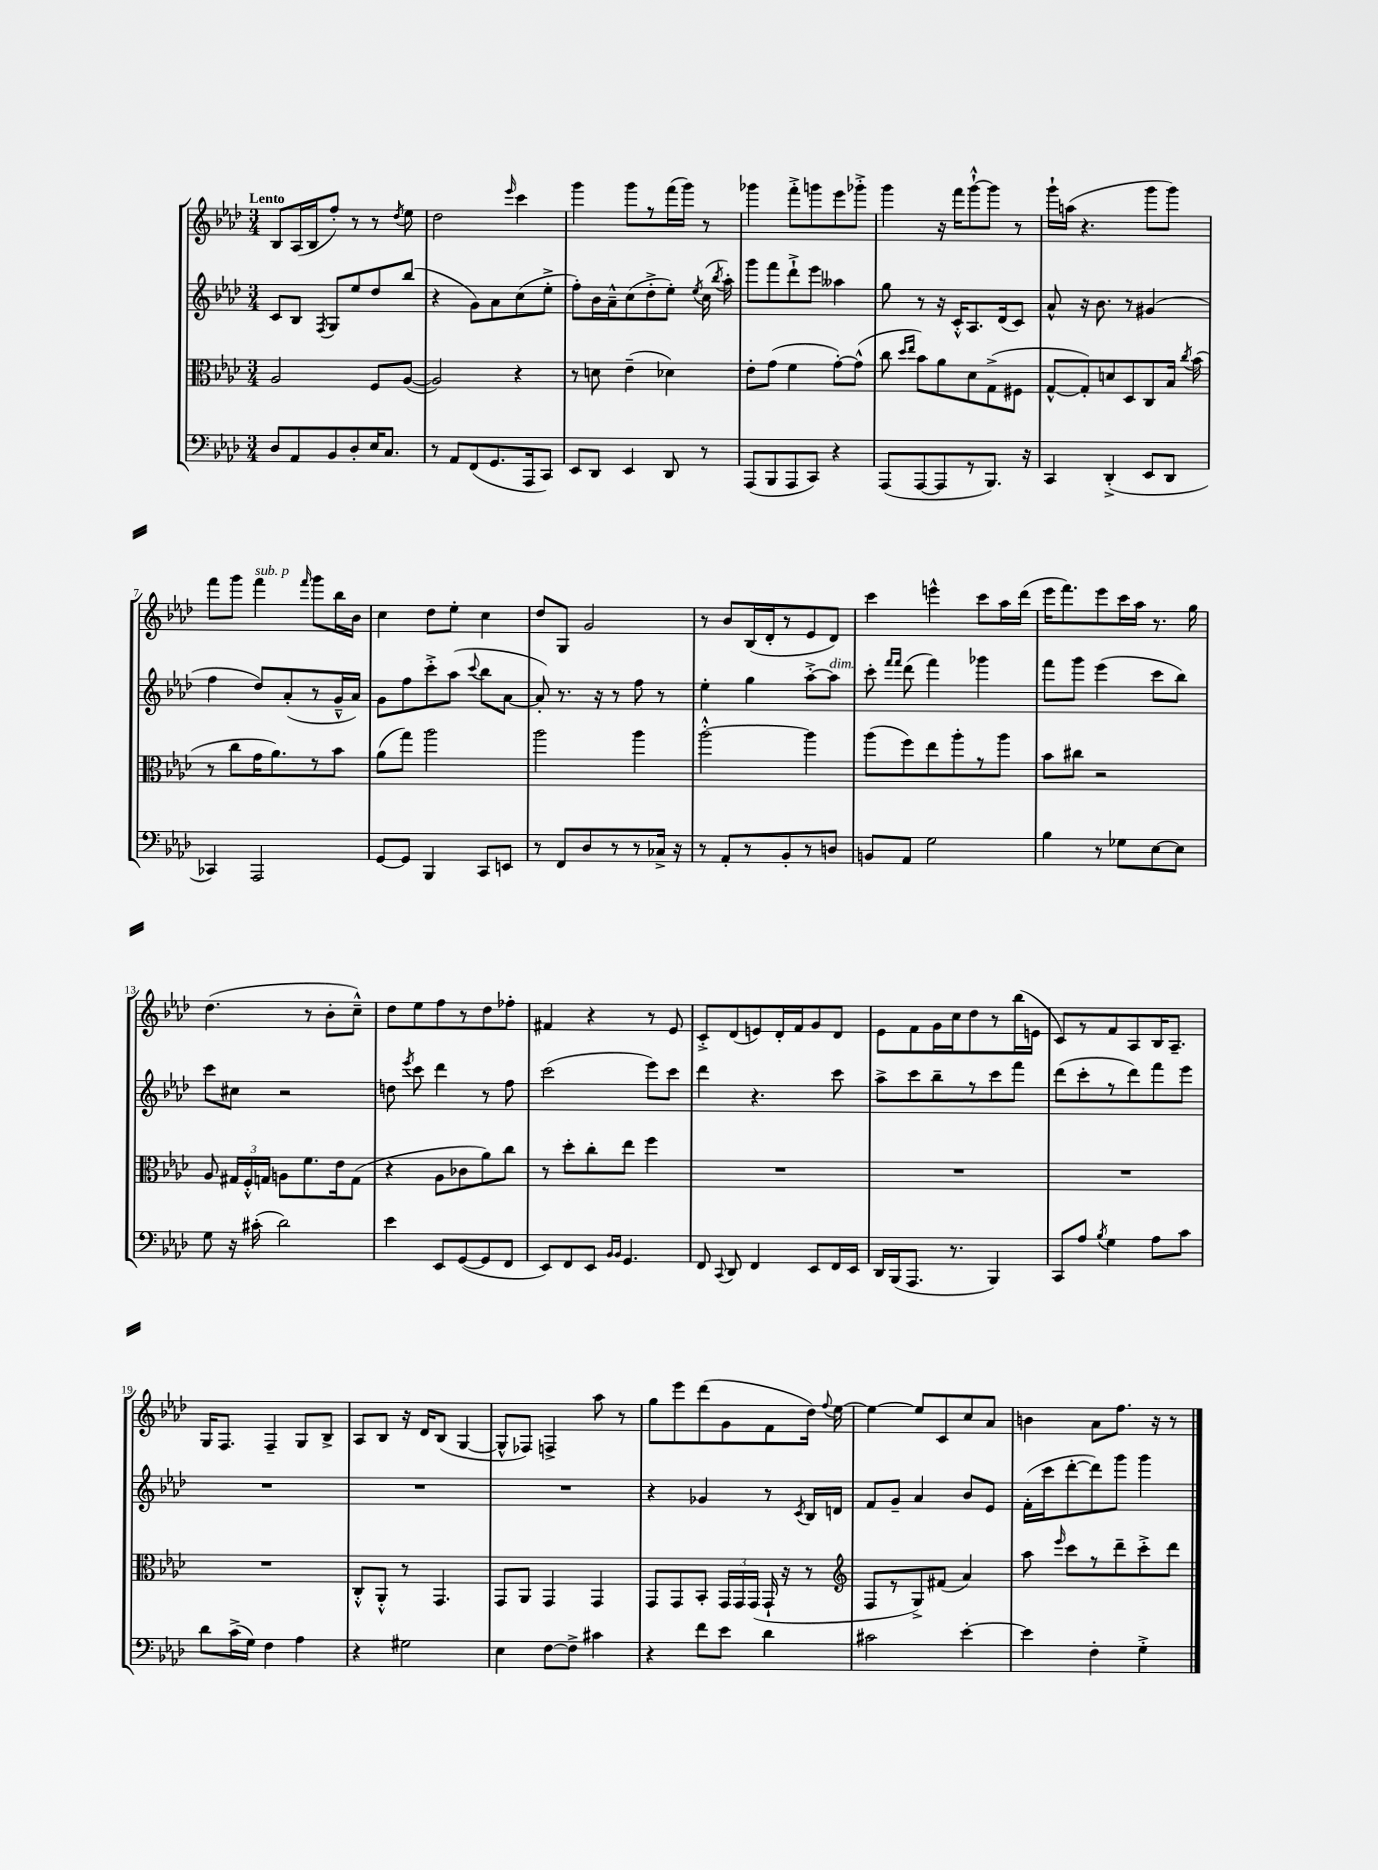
<<
\new StaffGroup <<
\new Staff = "s0" {
    \clef treble \key aes \major \numericTimeSignature \time 3/4 \tempo "Lento"
    \autoBeamOff bes8[ aes16( bes16 f''8]-.) r8 r8 \acciaccatura { des''8 } ees''8 |
    des''2 \grace { ees'''16 } c'''4 |
    g'''4 g'''8[ r8 f'''16( g'''16]) r8 |
    ges'''4 f'''8[-.-> g'''8 ees'''8 ges'''8]-.-> |
    g'''4 r16 f'''16[ g'''8~-!-^ g'''8] r8 |
    g'''16[-! a''16]( r4. g'''8[ g'''8]) |
    f'''8[ g'''8] f'''4^\markup { \italic "sub. p" } \grace { f'''16 } g'''8[ bes''16 bes'16] |
    c''4 des''8[ ees''8]-. c''4 |
    des''8[ g8] g'2 |
    r8 bes'8[ bes16( des'16-. r8 ees'8 des'8]) |
    c'''4 e'''4-^ c'''8[ aes''16 des'''16]( |
    ees'''16[ f'''8.) ees'''8 c'''16 aes''16] r8. g''16 |
    des''4.( r8 bes'8[-. c''8]---^) |
    des''8[ ees''8 f''8 r8 des''8 fes''8]-. |
    fis'4 r4 r8 ees'8 |
    c'8[-.-> des'8( e'8) des'16-. f'16 g'8 des'8] |
    ees'8[ f'8 g'16 c''16 des''8 r8 bes''16( e'16] |
    c'8[) r8 f'8 aes8 bes16 aes8.]-- |
    g16[ f8.] f4-- g8[ bes8]-> |
    aes8[ bes8] r16 des'16[ bes8]( g4~ |
    g8[-^ fes8]) f4-> aes''8 r8 |
    g''8[ ees'''8 des'''8( g'8 f'8 des''16]) \appoggiatura { f''8 } ees''16~ |
    ees''4~ ees''8[ c'8 c''8 aes'8] |
    b'4 aes'8[ f''8.] r16 r8 \bar "|." |
}
\new Staff = "s1" {
    \clef treble \key aes \major \numericTimeSignature \time 3/4
    \autoBeamOff c'8[ bes8] \acciaccatura { f8 } g8[ ees''8 des''8 bes''8]( |
    r4 g'8[) aes'8 c''8( ees''8]-.-> |
    f''8[-.) bes'16 aes'16---^ c''8( des''8-.-> ees''8]-.) \acciaccatura { ees''8 } c''16( \acciaccatura { bes''8 } aes''16-.) |
    g'''8[ f'''8 des'''8-!-> ees'''8] aeses''4 |
    g''8 r8 r16 c'16[-.-^ aes8. des'16( c'8]) |
    aes'8-^ r16 bes'8. r8 gis'4( |
    f''4 des''8[) aes'8-.( r8 g'16---^ aes'16]) |
    g'8[ f''8 c'''8-.-> aes''8]( \appoggiatura { c'''8 } bes''8[ aes'8]~ |
    aes'8-.) r8. r16 r8 f''8 r8 |
    ees''4-. g''4 aes''8[~-.-> aes''8]^\markup { \italic "dim." } |
    c'''8-. \grace { f'''16[ f'''16] } des'''8( f'''4) ges'''4 |
    f'''8[ g'''8] ees'''4( c'''8[ bes''8]) |
    c'''8[ cis''8] r2 |
    d''8 \acciaccatura { ees'''8 } c'''8 des'''4 r8 f''8 |
    c'''2( ees'''8[) c'''8] |
    des'''4 r4. c'''8 |
    aes''8[-> c'''8 bes''8-- r8 c'''8 f'''8] |
    des'''8[( c'''8-. r8 des'''8) f'''8 ees'''8] |
    R2. |
    R2. |
    R2. |
    r4 ges'4 r8 \acciaccatura { c'8 } bes16[ d'16] |
    f'8[ g'8]-- aes'4 bes'8[ ees'8] |
    f'16[-.( c'''16 des'''8~-. des'''8) g'''8] g'''4 \bar "|." |
}
\new Staff = "s2" {
    \clef alto \key aes \major \numericTimeSignature \time 3/4
    \autoBeamOff aes2 f8[ aes8]~( |
    aes2) r4 |
    r8 d'8 ees'4--( des'4) |
    ees'8[-. g'8]( f'4 g'8[~-.) g'8]-^( |
    c''8 \grace { des''16[ ees''16] } bes'8[) aes'8 des'8 g8->( fis8] |
    g8[~-^ g8-.) d'8 des8 c8 bes16] \acciaccatura { c''8 } bes'16( |
    r8 c''8[ g'16 aes'8.) r8 bes'8] |
    aes'8[( g''8]) aes''2 |
    aes''2 aes''4 |
    aes''2~-.-^ aes''4 |
    aes''8[( f''8) ees''8 aes''8-. r8 aes''8] |
    bes'8[ cis''8] r2 |
    aes8 \tuplet 3/2 { gis16[ f16-.-^ g16] } a8[ f'8. ees'16 g8]( |
    r4 aes8[ ces'8 aes'8) c''8] |
    r8 des''8[-. c''8-. ees''8] f''4 |
    R2. |
    R2. |
    R2. |
    R2. |
    c8[-.-^ aes,8]-.-^ r8 g,4. |
    g,8[ aes,8] g,4 g,4 |
    g,8[ g,8 bes,8]-. \tuplet 3/2 { g,16[ g,16 g,16]( } g,16-! r16 r8 |
    \clef treble f8[ r8 g8->) fis'8]( aes'4) |
    aes''8 \grace { ees'''16 } c'''8[ r8 des'''8-- c'''8-.-> des'''8] \bar "|." |
}
\new Staff = "s3" {
    \clef bass \key aes \major \numericTimeSignature \time 3/4
    \autoBeamOff des8[ aes,8 bes,8 des8-. ees16 c8.] |
    r8 aes,8[ f,8( g,8. aes,,16 c,8]) |
    ees,8[ des,8] ees,4 des,8 r8 |
    aes,,8[( bes,,8 aes,,8 c,8]) r4 |
    aes,,8[( aes,,8~ aes,,8 r8 bes,,8.]) r16 |
    c,4 des,4-.->( ees,8[ des,8] |
    ces,4) aes,,2 |
    g,8[~ g,8] bes,,4 c,8[ e,8] |
    r8 f,8[ des8 r8 r8 ces16]-> r16 |
    r8 aes,8[-. r8 bes,8-. r8 d8] |
    b,8[ aes,8] g2 |
    bes4 r8 ges8[ ees8~ ees8] |
    g8 r16 cis'16-.( des'2) |
    ees'4 ees,8[ g,8~( g,8 f,8] |
    ees,8[) f,8 ees,8] \grace { bes,16[ bes,16] } g,4. |
    f,8 \appoggiatura { c,8 } des,8 f,4 ees,8[ f,16 ees,16] |
    des,16[ bes,,16( aes,,8.] r8. bes,,4) |
    c,8[ aes8] \acciaccatura { bes8 } g4 aes8[ c'8] |
    des'8[ c'16->( g16]) f4 aes4 |
    r4 gis2 |
    ees4 f8[~ f8]-> cis'4 |
    r4 f'8[ ees'8] des'4 |
    cis'2 ees'4~-. |
    ees'4 f4-. g4-.-> \bar "|." |
}
>>
>>
